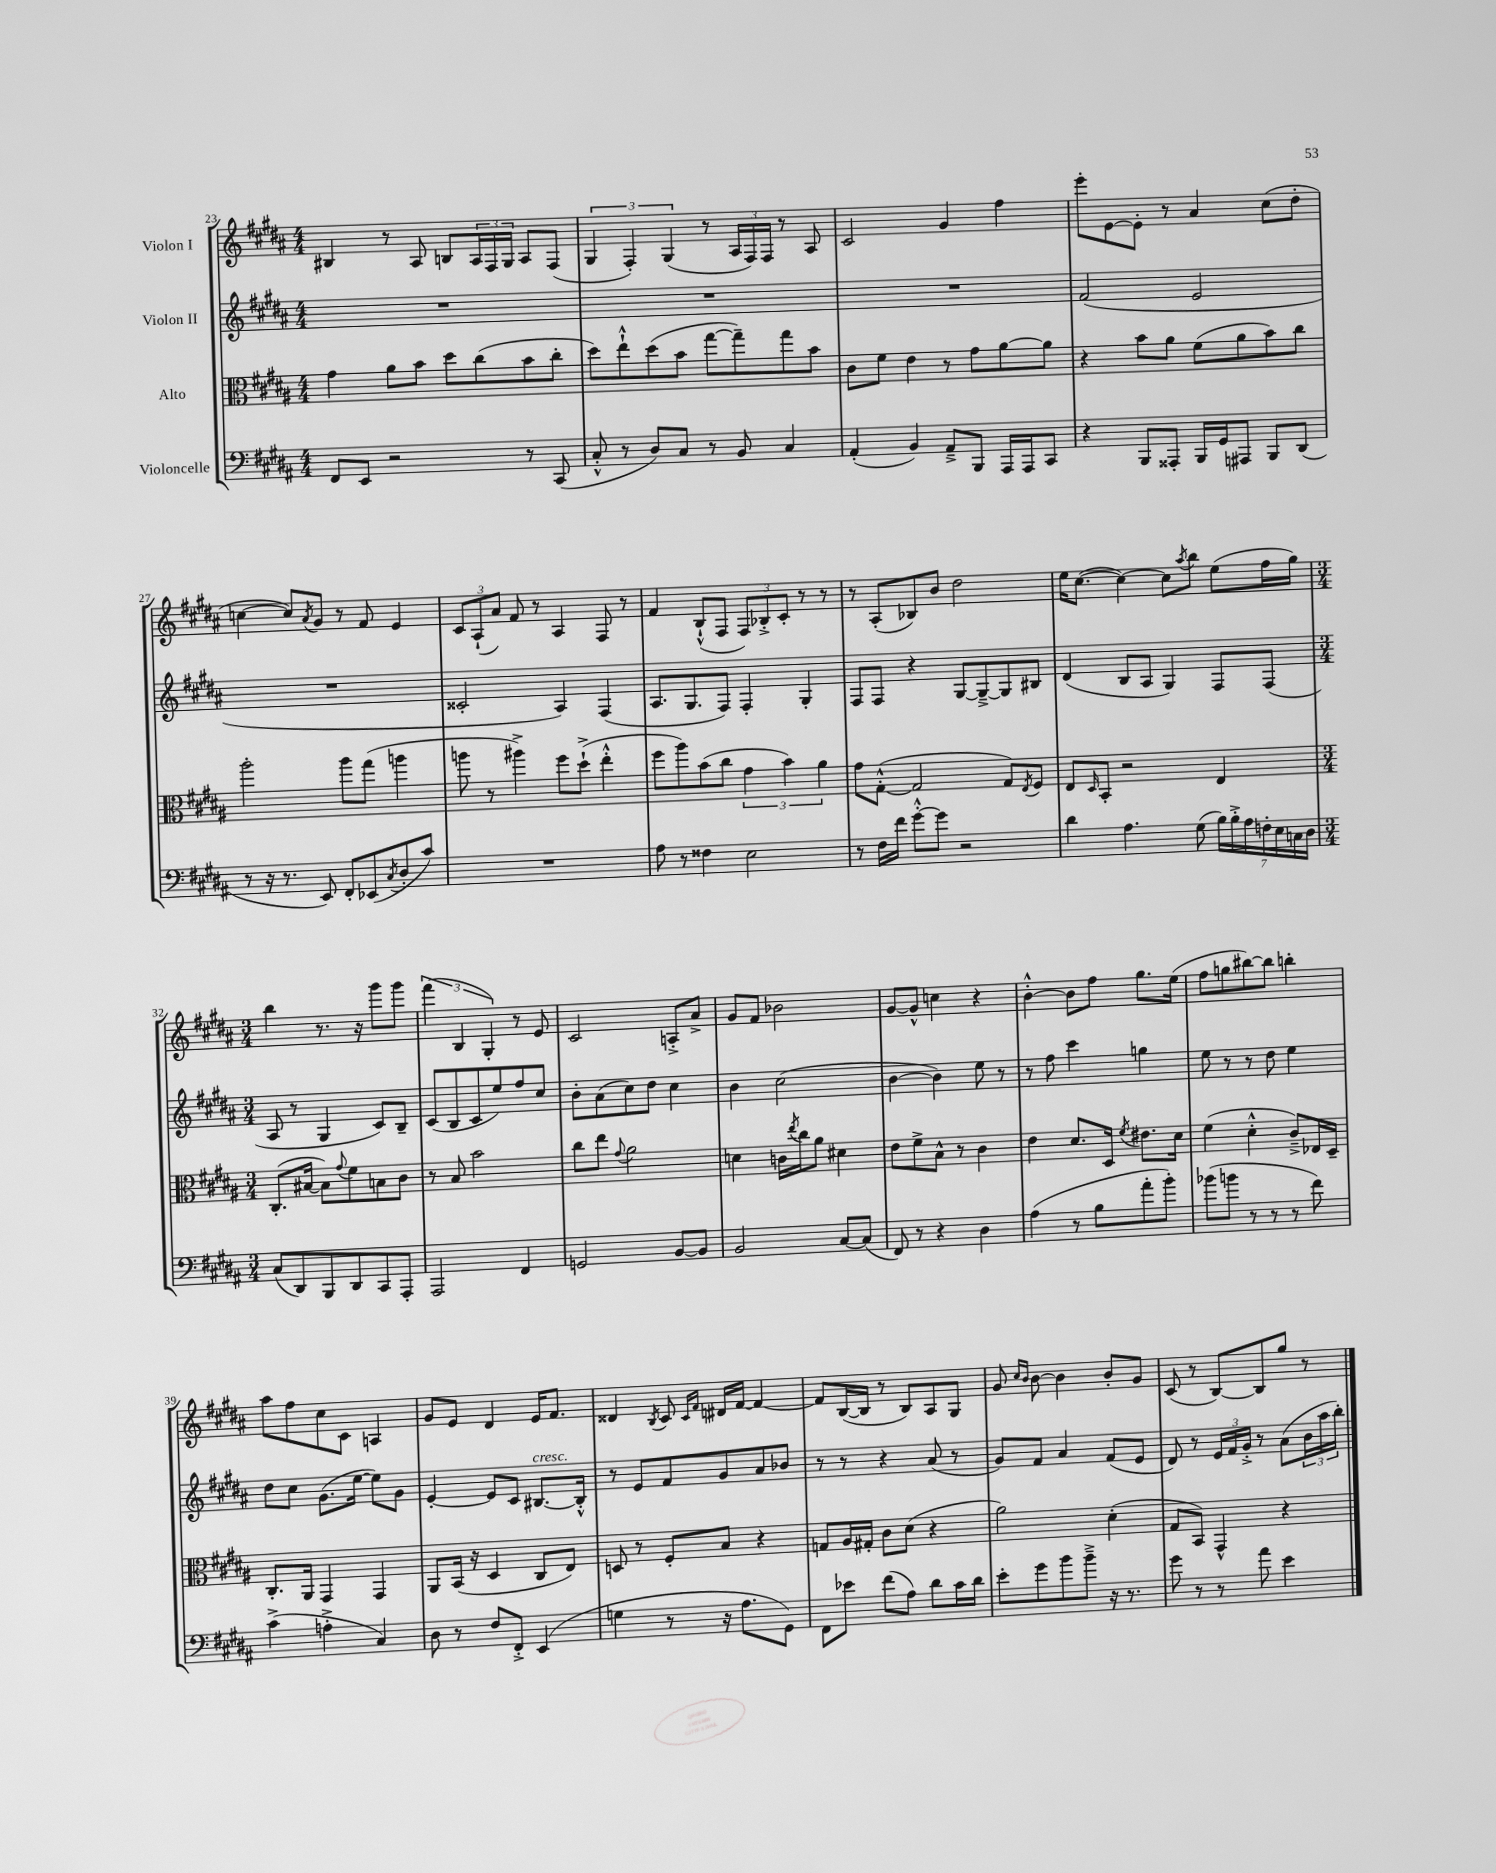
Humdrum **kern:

**kern	**kern	**kern	**kern
*staff4	*staff3	*staff2	*staff1
*clefF4	*clefC3	*clefG2	*clefG2
*k[f#c#g#d#a#]	*k[f#c#g#d#a#]	*k[f#c#g#d#a#]	*k[f#c#g#d#a#]
*M4/4	*M4/4	*M4/4	*M4/4
8FF#/L	4g#\	1r	4B#/
8EE/J	.	.	.
2r	8a#\L	.	8r
.	8b\J	.	8A#/
.	8dd#\L	.	8B/L
.	(8cc#\	.	24A#/L
.	.	.	24F#/
.	.	.	24G#/JJ
8r	8b\	.	8A#/L
(8CC#/	8cc#'\J	.	(8F#/J
=	=	=	=
8C#'^^/	8dd#\L)	1r	6G#/
8r	8ee`^^\	.	.
.	.	.	6F#'/)
8D#/L)	(8dd#\	.	.
.	.	.	(6G#/
8C#/J	8b\J	.	.
8r	[8gg#\L	.	8r
8BB/	8gg#~\])	.	24A#/LL
.	.	.	24F#/)
.	.	.	24F#/JJ
4C#/	8gg#\	.	8r
.	8b\J	.	8A#/
=	=	=	=
(4AA#'/	8c#\L	1r	2c#/
.	8f#\J	.	.
4BB/)	4e\	.	.
8AA#~^/L	8r	.	4g#/
8BBB/J	8g#\L	.	.
16AAA#/LL	[8a#\	.	4ff#\
16AAA#/J	.	.	.
8CC#/J	8a#\]J	.	.
=	=	=	=
4r	4r	(2f#/	8eee'\L
.	.	.	[8e\
8BBB/L	8b\L	.	8e'\]J
8AAA##'/J	8a#\J	.	8r
16BBB/LL	(8f#\L	2e/	4a#/
16GG#/J	.	.	.
8AAA#/J	8a#\	.	.
8BBB/L	8b\)	.	(8cc#\L
(8DD#/J	8cc#\J	.	8dd#'\J
=	=	=	=
8r	2aa#'\	1r	[4cc\
16r	.	.	.
8.r	.	.	.
.	.	.	8cc/]L)
.	.	.	8qa#/
8EE/)	.	.	8g#/J
8FF#'/L	8aa#\L	.	8r
(8EE-/	(8gg#\J	.	8f#/
8qC#/	.	.	.
8D#'/	4aa\	.	4e/
8c#/J)	.	.	.
=	=	=	=
1r	8aa\	2c##'/	12c#/L
.	.	.	(12A#`/
.	8r	.	.
.	.	.	12a#/J)
.	4aa#^\)	.	8f#/
.	.	.	8r
.	8ff#\L	4A#/)	4A#/
.	(8dd#`^\J	.	.
.	4ee'^^\	(4F#/	8F#/
.	.	.	8r
=	=	=	=
8A#\	8ff#\L	8.A#/L	4f#/
8r	8aa#\)	.	.
.	.	8.G#/	.
4F##\	(8b\	.	(8B`^^/L
.	8cc#\J	8F#/J)	8F#/J
2E\	6g#\	4F#'/	12F#/L)
.	.	.	12B-'^/
.	6b\)	.	12c#'/J
.	.	4G#'/	8r
.	6a#\	.	.
.	.	.	8r
=	=	=	=
8r	8g#\L	8F#/L	8r
16F#\LL	([8G#'^^\J	8F#/J	(8A#'/L
16f#\JJ	.	.	.
[8g#'^^\L	2G#/]	4r	8B-/)
8g#\]J	.	.	8b/J
2r	.	[8G#/L	2dd#\
.	.	8G#~^/_	.
.	8G#/L)	8G#/]	.
.	8qE/	.	.
.	8F#/J	8B#/J	.
=	=	=	=
4d#\	8E/L	(4d#/	16ee\LK
.	.	.	([8.cc#\J
.	16qqD#/	.	.
.	8BB'/J	.	.
4.A#\	2r	8B/L	4cc#\_)
.	.	8A#/J	.
.	.	4G#/)	8cc#\]L
.	.	.	8qaa#/
(8G#\	.	.	8bb\J
28B\LL)	4E/	8F#/L	(8ee\L
28B'^\	.	.	.
28A#\	.	.	.
28F'\	.	.	.
.	.	(8F#/J	16ff#\L
28E\	.	.	.
28C\	.	.	.
.	.	.	16gg#\JJ)
28D#\JJ	.	.	.
=	=	=	=
*M3/4	*M3/4	*M3/4	*M3/4
(8C#/L	(8.C#'/L	8A#/	4bb\
8DD#/)	.	8r	.
.	[16B#/Jk	.	.
8BBB/	8B#\]L)	4G#/	8.r
.	8qqg#/	.	.
8DD#/	8f#\	.	.
.	.	.	16r
8CC#/	8B\	8c#/L)	8ggg#\L
8AAA#'/J	8c#\J	8B~/J	8ggg#\J
=	=	=	=
2AAA#/	8r	(8c#/L	(6fff#\
.	8B/	8B/	.
.	.	.	6B/
.	2b\	8c#/	.
.	.	.	6G#'/)
.	.	8ee/)	.
4FF#/	.	8ff#/	8r
.	.	8cc#/J	8e/
=	=	=	=
2GG/	8cc#\L	8b'\L	2c#/
.	8ee\J	(8a#\	.
.	8qqg#/	.	.
.	2a#\	8cc#\)	.
.	.	8dd#\J	.
[8BB/L	.	4cc#\	8A'^/L
8BB/]J	.	.	8a#^/J
=	=	=	=
2BB/	4d\	4b\	8g#/L
.	.	.	8f#/J
.	16c\LL	(2cc#\	2b-\
.	8qee/	.	.
.	16cc#\J	.	.
.	8a#\J	.	.
[8C#/L	4d#\	.	.
(8C#/]J	.	.	.
=	=	=	=
8FF#/)	8e\L	[4b\	[8g#/L
8r	8f#^\	.	8g#^^/]J
4r	8B^^\J	4b\])	4cc\
.	8r	.	.
4D#\	4c#\	8ee\	4r
.	.	8r	.
=	=	=	=
(4A#\	4e\	8r	[4b'^^\
.	.	8ff#\	.
8r	8.d#/L	4ccc#\	8b\]L
8B\L	.	.	8ff#\J
.	16D#/Jk	.	.
.	8qf#/	.	.
8a#'\	8.e#\L	4gg\	8.gg#\L
8b'\J)	.	.	.
.	16d#\Jk	.	(16ee\Jk
=	=	=	=
(8b-\L	(4f#\	8ee\	8ff#\L
8b\J	.	8r	8gg\
8r	4d#'^^\	8r	[8bb#\)
8r	.	8dd#\	8bb#\]J
8r	8c#~^/L)	4ee\	4bb'\
8f#\)	16E-/L	.	.
.	16D#~/JJ	.	.
=	=	=	=
(4c#^\	8.C#'/L	8dd#\L	8aa#\L
.	.	8cc#\J	8ff#\
.	16AA#/Jk	.	.
4A'^\	4GG#/	(8.g#\L	8cc#\
.	.	.	8c#\J
.	.	[16ee\Jk	.
4C#/)	4GG#/	8ee\]L)	4A/
.	.	8g#\J	.
=	=	=	=
8D#\	8AA#/L	[4e'/	8g#/L
8r	(16BB/Jk	.	8e/J
.	16r	.	.
8F#/L	4D#/	8e/]L	4d#/
8FF#'^/J	.	8c#/J	.
(4EE/	8C#/L	[8.B#/L	16e/LK
.	.	.	8.f#/J
.	8E/J)	.	.
.	.	16B#'^^/]Jk	.
=	=	=	=
4G\	8D/	8r	4d##/
.	8r	8e/L	.
.	.	.	8qB/
8r	8F#'/L	8f#/	8c#/
.	.	.	16qqc#/LL
.	.	.	16qqf#/JJ
16r	8B/J	8g#/	16d#/LL
8.A#\L	.	.	[16f#/JJ
.	4r	8a#/	4f#/_
8GG#\J)	.	8b-/J	.
=	=	=	=
8FF#\L	8G/L	8r	8f#/]L
8e-\J	16A#/L	8r	([16B/L
.	16G#'/JJ	.	16B/]JJ
(8f#\L	8c#\L	4r	8r
8A#\J)	(8d#\J	.	8B/L)
8d#\L	4r	(8a#/	8A#/
16c#\L	.	8r	8G#/J
16d#\JJ	.	.	.
=	=	=	=
8e'\L	2a#\)	8g#/L)	8g#/
.	.	.	16qqcc#/LL
.	.	.	16qqb/JJ
8g#\	.	8f#/J	[8b\
8b\	.	4a#/	4b\]
8b~^\J	.	.	.
16r	(4d#'\	(8f#/L	8b'/L
8.r	.	.	.
.	.	8e/J	8g#/J
=	=	=	=
8g#\	8G#/L	8d#/)	(8c#/
8r	8BB/J)	8r	8r
8r	4GG#^^/	24e/LL	[8B/L)
.	.	24f#/	.
.	.	24g#'^/JJ	.
8a#\	.	8r	8B/]
4e\	4r	(8a#\L	8gg#/J
.	.	24b\L	8r
.	.	24aa#\	.
.	.	24bb'\JJ)	.
==	==	==	==
*-	*-	*-	*-
